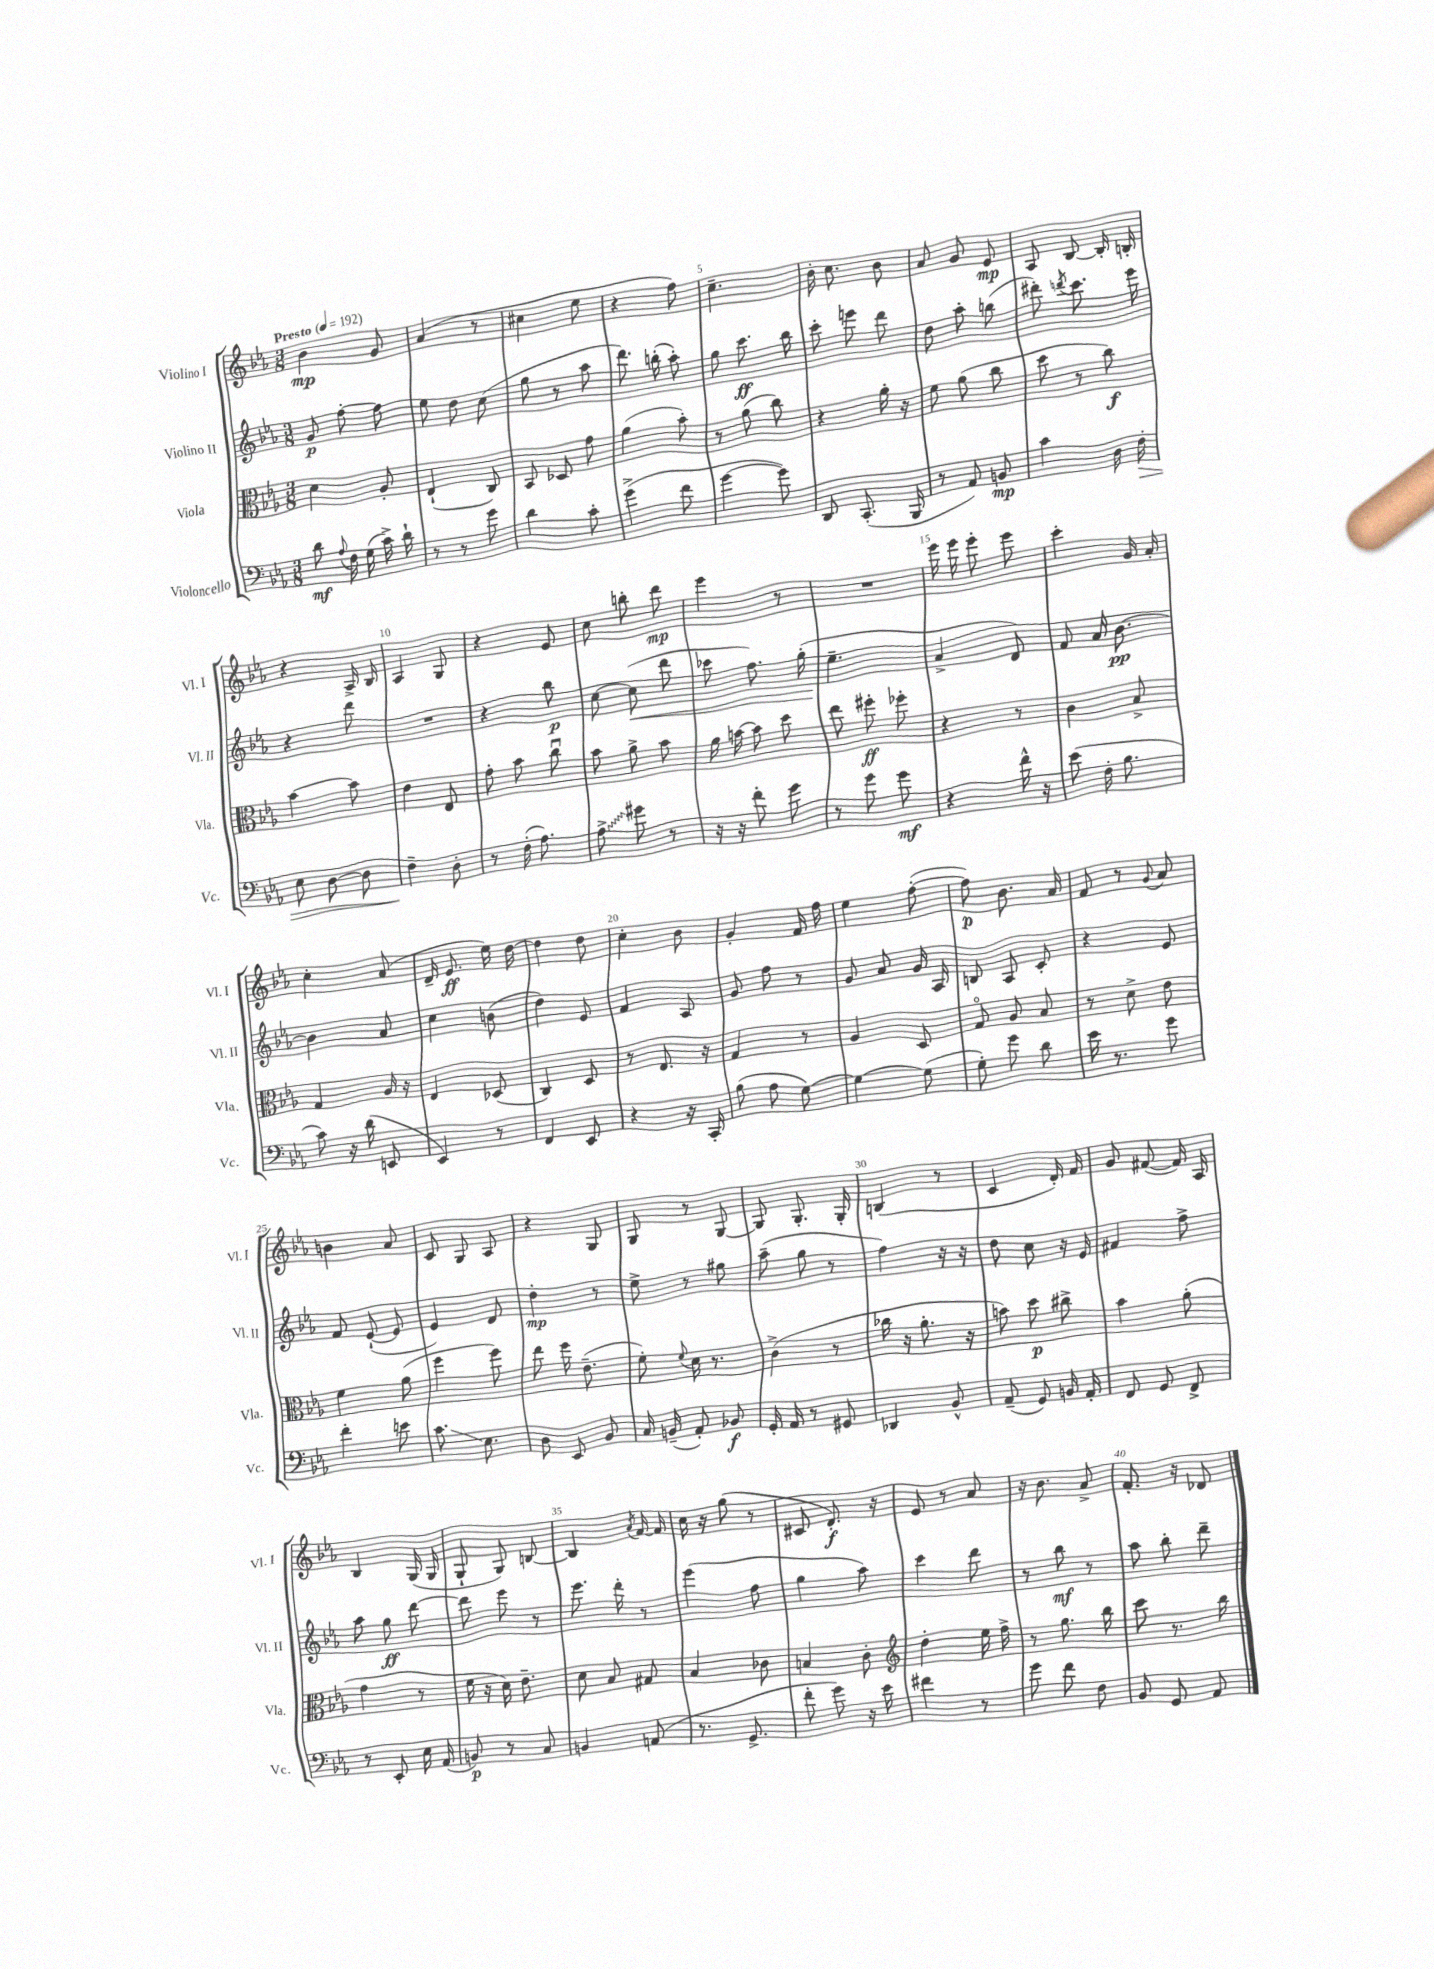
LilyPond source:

<<
\new StaffGroup <<
\new Staff = "s0" \with { instrumentName = "Violino I" shortInstrumentName = "Vl. I" } {
    \clef treble \key ees \major \numericTimeSignature \time 3/8 \tempo "Presto" 4 = 192
    \autoBeamOff bes'4\mp g'8 |
    aes'4( r8 |
    cis''4 ees''8 |
    r4 f''8) |
    c''4.-- |
    bes'16-. c''8. bes'8 |
    aes'8 g'8 ees'8\mp |
    aes8 bes8~ bes16-. b16-. |
    r4 aes16-> bes16 |
    aes4 g8 |
    r4 ees'8 |
    c''8 b''8-. d'''8\mp |
    ees'''4 r8 |
    R4. |
    ees'''16 ees'''16 ees'''8-. ees'''8 |
    c'''4-. g'16 aes'16-. |
    c''4-. aes'8( |
    d'16-- ees'8.\ff ees''16) d''16~ |
    d''4 d''8 |
    c''4-. bes'8 |
    g'4-. f'16 f''16 |
    ees''4 f''8~-.( |
    f''8\p) bes'8. aes'16 |
    f'8 r8 \appoggiatura { g'8 } aes'8 |
    b'4 aes'8 |
    c'8 g8 aes8 |
    r4 g8 |
    g8 r8 g8~ |
    g8 g8.-. g16-. |
    b4( r8 |
    c'4 d'16-.) f'16 |
    g'8 fis'8~( fis'16) aes16 |
    bes4 g16( g16 |
    g8-! g8) b8~ |
    b4 \acciaccatura { aes'8 } f'16~ f'16 |
    c''16 r16 g''8( r8 |
    cis'8 d'8.-.\f) r16 |
    ees'8 r8 aes'8 |
    r16 bes'8. aes'8-> |
    f'8.-. r16 des'8 \bar "|." |
}
\new Staff = "s1" \with { instrumentName = "Violino II" shortInstrumentName = "Vl. II" } {
    \clef treble \key ees \major \numericTimeSignature \time 3/8
    \autoBeamOff g'8\p f''8~-. f''8 |
    ees''8 d''8 c''8( |
    g''8 r8 aes''8 |
    d'''8.) b''16-.( aes''8-.) |
    g''8 c'''8.\ff bes''16 |
    c'''8-. e'''8 d'''8 |
    d''8 aes''8-. b''8( |
    dis'''8-.) \acciaccatura { d'''8 } c'''8. ees'''16 |
    r4 d'''8 |
    R4. |
    r4 bes''8\p |
    c''8~ c''8\<( d'''8 |
    ces'''8 f''8.) g''16-.( |
    ees''4.--\! |
    aes'4-> d'8) |
    f'8 aes'16 bes'8.~\pp |
    bes'4 aes'8 |
    c''4 b'8( |
    d''4) ees'8 |
    f'4 aes8 |
    g'8 f''8 r8 |
    g'8 aes'8 g'16 aes16 |
    b8 aes8 c'8-. |
    r4 ees'8 |
    f'8 ees'8~-!( ees'8 |
    ees'4) d'8 |
    d''4-.\mp r8 |
    ees''8-> r8 gis''8 |
    aes''8--( g''8 r8 |
    f''4) r16 r16 |
    d''8 c''8 r16 ees'16 |
    fis'4 f''8-> |
    aes''8 g''8\ff d'''8~ |
    d'''8 ees'''8 r8 |
    ees'''8. d'''16-. r8 |
    ees'''4( f''8 |
    g''4 aes''8) |
    c'''4 d'''8 |
    r8 bes''8\mf r8 |
    aes''8 bes''8-. d'''8-- \bar "|." |
}
\new Staff = "s2" \with { instrumentName = "Viola" shortInstrumentName = "Vla." } {
    \clef alto \key ees \major \numericTimeSignature \time 3/8
    \autoBeamOff d'4 aes8-. |
    ees4-!( c8) |
    bes,8 des8 g'8 |
    aes'4( bes'8-.) |
    r8 aes'8( c''8) |
    r4 aes'16-. r16 |
    f'8 aes'8( c''8 |
    d''8 r8 c''8\f) |
    bes'4~ bes'8 |
    ees'4 ees8 |
    g'8-. bes'8 c''8\downbow |
    bes'8 aes'8-> bes'8 |
    aes'16 b'16~ b'8 d''8 |
    ees''8 fis''8-.\ff fes''8-. |
    r4 r8 |
    c'4 bes8-> |
    g4 aes16 r16 |
    ees4 des8( |
    c4) d8 |
    r8 ees8. r16 |
    g4 r8 |
    aes4 d8 |
    g8\flageolet aes8 bes8 |
    r8 d'8-> ees'8 |
    f'4 aes'8( |
    f''4 f''8) |
    ees''8 f''16 ees'8.--( |
    f'8-.) \appoggiatura { f'8 } d'16 r8. |
    c'4->( r8 |
    ces''16 r16 aes'8.-. r16 |
    b'8) d''8\p cis''8-> |
    bes'4 aes'8-.( |
    g'4 r8 |
    f'16 r16 d'16) ees'8.-- |
    d'8 bes8 gis8 |
    bes4 ces'8 |
    b4 c'8-. |
    \clef treble d''4-. ees''16 f''16-> |
    r8 g''8. bes''16 |
    c'''8 r8. bes''16 \bar "|." |
}
\new Staff = "s3" \with { instrumentName = "Violoncello" shortInstrumentName = "Vc." } {
    \clef bass \key ees \major \numericTimeSignature \time 3/8
    \autoBeamOff d'8\mf \appoggiatura { aes8 } f16 g16( c'16->) d'16-! |
    r8 r8 g'8 |
    d'4 c'8-. |
    g'4->( f'8 |
    g'4~ g'8) |
    d,8 c,8.-.( bes,,16 |
    r8 aes,8) b,8\mp |
    c'4 d16 f16-.\> |
    ees8 d8~ d8 |
    f4--\! d8-. |
    r8 f16-.( aes8.) |
    \once \override Glissando.style = #'zigzag aes8->\glissando gis'8 r8 |
    r16 r16 f'8-. g'8 |
    r8 g'8 g'8\mf |
    r4 f'16-^ r16 |
    ees'8( f16-. bes8. |
    c'8) r16 d'16( e,8 |
    ees,4) r8 |
    f,4 ees,8 |
    r4 r16 c,16-. |
    bes8( aes8 g8~) |
    g4~ g8( |
    g8-.) g'8 d'8 |
    ees'16 r8. g'8 |
    f'4-. e'8 |
    c'8.\glissando ees8. |
    d8 ees,8 bes,8 |
    c16 b,16--( aes,8-.) bes,8\f |
    g,16-. aes,16 r8 gis,8 |
    des,4 bes,8-^ |
    aes,8--( g,8) b,16 aes,16-. |
    f,8 g,8 f,8-> |
    r8 ees,8-. ees16 aes,16( |
    b,8\p) r8 c8 |
    b,4 a,8( |
    r8. g,8.-> |
    f'8-. g'8) r16 ees'16 |
    fis'4 r8 |
    g'8 f'8 f8 |
    bes,8 g,8 aes,8 \bar "|." |
}
>>
>>
\layout { \context { \Score \override BarNumber.break-visibility = ##(#f #t #t) barNumberVisibility = #(every-nth-bar-number-visible 5) } }
